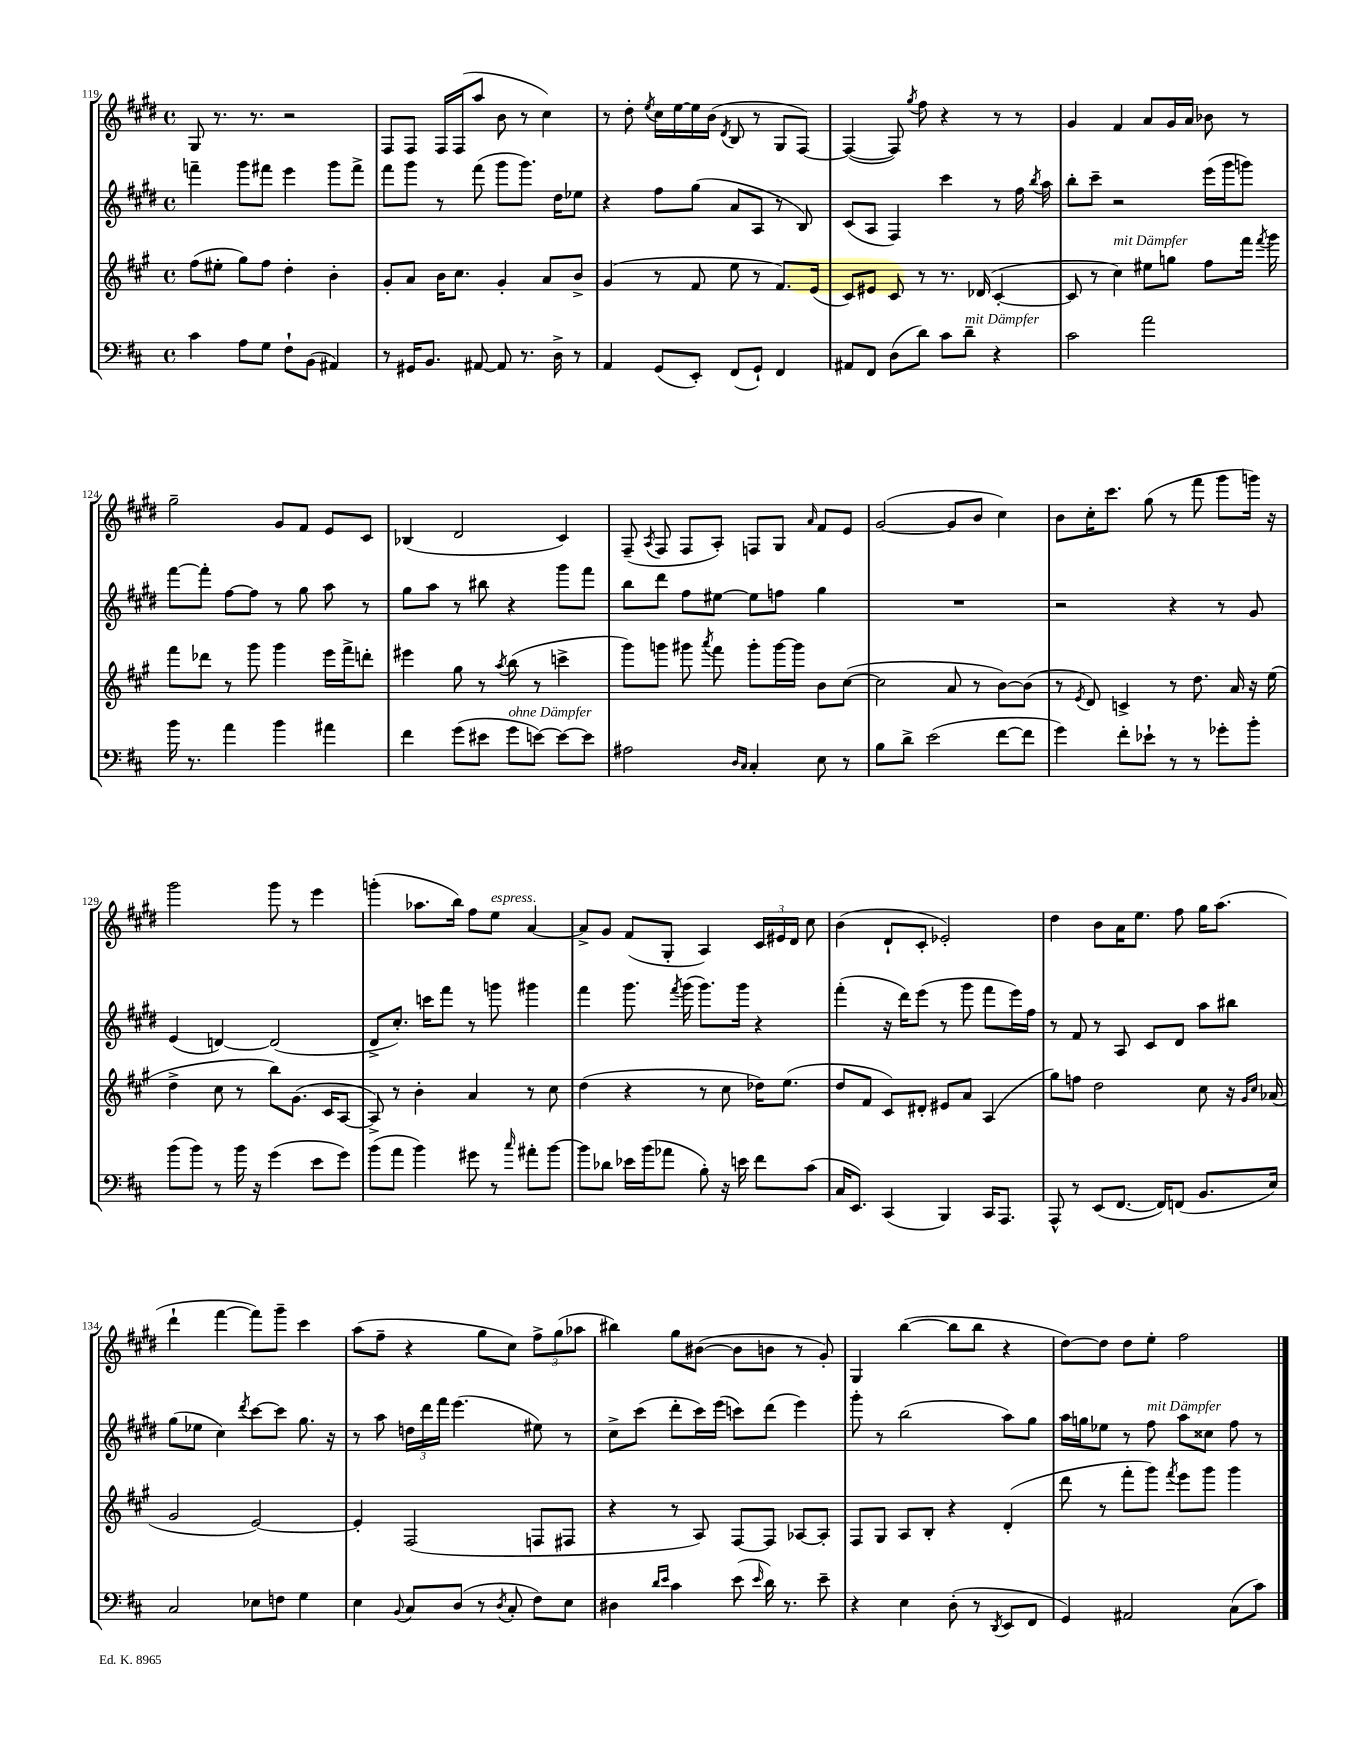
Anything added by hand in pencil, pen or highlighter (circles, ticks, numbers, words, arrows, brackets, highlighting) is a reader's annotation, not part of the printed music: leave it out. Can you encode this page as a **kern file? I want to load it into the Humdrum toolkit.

**kern	**kern	**kern	**kern
*staff4	*staff3	*staff2	*staff1
*clefF4	*clefG2	*clefG2	*clefG2
*k[f#c#]	*k[f#c#g#]	*k[f#c#g#d#]	*k[f#c#g#d#]
*M4/4	*M4/4	*M4/4	*M4/4
*met(c)	*met(c)	*met(c)	*met(c)
4c#\	(8ff#\L	4fff~\	8G#/
.	8ee#'\J	.	8.r
8A\L	8gg#\L)	8ggg#\L	.
.	.	.	8.r
8G\J	8ff#\J	8fff#\J	.
8F#`\L	4dd'\	4eee\	2r
(8BB\J	.	.	.
4AA#/)	4b'\	8ggg#\L	.
.	.	8fff#^\J	.
=	=	=	=
8r	8g#'/L	8fff#\L	8F#/L
16GG#/LK	8a/J	8ggg#\J	8F#/J
8.BB/J	.	.	.
.	16b\LK	8r	16F#/LL
.	8.cc#\J	.	(16F#/J
[8AA#/	.	(8fff#\	8aa/J
8AA#/]	4g#'/	8ggg#\L	8b\
8.r	.	8.ggg#\J)	8r
.	8a/L	.	4cc#\)
16D^\	.	16dd#\LK	.
8r	8b^/J	8ee-\J	.
=	=	=	=
4AA/	(4g#/	4r	8r
.	.	.	8dd#'\
.	.	.	8qee/
(8GG/L	8r	8ff#\L	16cc#\LL
.	.	.	[16ee\
8EE'/J)	8f#/	(8gg#\J	16ee\]
.	.	.	(16b\JJ
.	.	.	8qd#/
(8FF#/L	8ee\	8a/L	8B/
8GG`/J)	8r	8A/J	8r
4FF#/	8.f#/L)	8r	8G#/L
.	.	8B/)	[8F#/J)
.	(16e/Jk	.	.
=	=	=	=
8AA#/L	8c#/L)	(8c#/L	(4F#/_
8FF#/J	8e#/J	8A/J	.
(8D\L	8c#/	4F#/)	8F#/])
.	.	.	8qgg#/
8d\J)	8r	.	8ff#\
8c#\L	8.r	4ccc#\	4r
8d~\J	.	.	.
.	(16d-/	.	.
4r	[4c#'/	8r	8r
.	.	16ff#\	8r
.	.	8qbb/	.
.	.	16aa\	.
=	=	=	=
2c#\	8c#/]	8bb'\L	4g#/
.	8r	8ccc#~\J	.
.	4cc#\)	2r	4f#/
2a\	8ee#\L	.	8a/L
.	8gg\J	.	16g#/L
.	.	.	16a/JJ
.	8ff#\L	(16eee\LL	8b-\
.	.	16ggg#\J	.
.	16fff#\Jk	8ggg\J)	8r
.	8qfff#/	.	.
.	16ggg#\	.	.
=	=	=	=
16b\	8fff#\L	[8fff#\L	2gg#~\
8.r	.	.	.
.	8ddd-\J	8fff#'\]J	.
4a\	8r	[8ff#\L	.
.	8ggg#\	8ff#\]J	.
4b\	4ggg#\	8r	8g#/L
.	.	8gg#\	8f#/J
4a#\	16eee\LL	8aa\	8e/L
.	16fff#^\J	.	.
.	8ddd'\J	8r	8c#/J
=	=	=	=
4f#\	4eee#\	8gg#\L	(4B-/
.	.	8aa\J	.
(8g\L	8gg#\	8r	2d#/
8e#\J	8r	8bb#\	.
.	8qaa/	.	.
8g\L	(8bb\	4r	.
[8e\J)	8r	.	.
8e\_L	4ccc^\	8ggg#\L	4c#/)
8e\]J	.	8fff#\J	.
=	=	=	=
2A#\	8ggg#\L)	8bb\L	(8F#~/
.	.	.	8qA/
.	8ggg\J	8ddd#\J	8F#/
.	8ggg#\	8ff#\L	8F#/L
.	8qaaa/	.	.
.	8fff#\	[8ee#\J	8A'/J)
16qqD/LL	.	.	.
16qqC#/JJ	.	.	.
4C#'/	8ggg#'\L	8ee#\]L	8F/L
.	[16ggg#\L	8ff\J	8G#/J
.	16ggg#\]JJ	.	.
.	.	.	16qqa/
8E\	8b\L	4gg#\	8f#/L
8r	([8cc#\J	.	8e/J
=	=	=	=
8B\L	2cc#\]	1r	([2g#/
8d^\J	.	.	.
(2e\	.	.	.
.	8a/	.	8g#/]L
.	8r	.	8b/J
[8f#\L	[8b\L)	.	4cc#\)
8f#\]J	(8b\]J	.	.
=	=	=	=
4g\)	8r	2r	8b\L
.	8qe/	.	.
.	8d/)	.	16cc#'\K
.	.	.	8.ccc#\J
8f#'\L	4c^/	.	.
8e-`\J	.	.	(8gg#\
8r	8r	4r	8r
8r	8.dd\	.	8fff#\
8g-'\L	.	8r	8ggg#\L
.	16a/	.	.
8b'\J	16r	8g#/	16ggg\Jk)
.	(16ee\	.	16r
=	=	=	=
(8b\L	4dd^\	(4e/	2ggg#\
8b\J)	.	.	.
8r	8cc#\	[4d/)	.
16b\	8r	.	.
16r	.	.	.
(4g\	8bb\L)	(2d/]	8ggg#\
.	(8.g#\J	.	8r
8e\L	.	.	4eee\
.	16c#/LK	.	.
8g\J)	[8A/J	.	.
=	=	=	=
(8b\L	8A^/])	8d#^/L	(4ggg'\
8a\J	8r	8.cc#'/J)	.
4b\)	4b'\	.	8.aa-\L
.	.	16ccc\LK	.
.	.	8fff#\J	.
.	.	.	16bb\Jk)
8g#\	4a/	8r	8ff#\L
8r	.	8ggg\	8ee\J
16qqcc#/	.	.	.
8a#'\L	8r	4ggg#\	[4a/
[8b\J	8cc#\	.	.
=	=	=	=
8b\]L	(4dd\	4fff#\	8a^/]L
8d-\J	.	.	8g#/J
16e-\LL	4r	8.ggg#\	(8f#/L
(16b\J	.	.	.
8a-\J	.	.	8G#'/J
.	.	8qfff#/	.
.	.	(16ggg#\	.
8B'\)	8r	8.ggg#\L)	4A/)
16r	8cc#\	.	.
16e\	.	16ggg#\Jk	.
8f#\L	16dd-\LK)	4r	24c#/LL
.	.	.	24e#/
.	(8.ee\J	.	.
.	.	.	24d#/JJ
(8c#\J	.	.	8cc#\
=	=	=	=
16C#/LK	8dd/L	(4fff#'\	(4b\
8.EE/J)	.	.	.
.	8f#/J	.	.
(4CC#/	8c#/L)	16r	8d#`/L
.	.	16ddd#\LK)	.
.	8d#'/J	(8eee\J	8c#'/J
4BBB/)	8e#/L	8r	2e-'/)
.	8a/J	8ggg#\	.
16CC#/LK	(4A/	8fff#\L	.
8.AAA/J	.	.	.
.	.	16eee\L)	.
.	.	16ff#\JJ	.
=	=	=	=
8AAA^^/	8gg#\L)	8r	4dd#\
8r	8ff\J	8f#/	.
(8EE/L	2dd\	8r	8b\L
[8.FF#/J	.	8A/	16a\K
.	.	.	8.ee\J
.	.	8c#/L	.
16FF#/]LK)	.	.	.
(8FF/J	.	8d#/J	8ff#\
8.BB/L	8cc#\	8aa\L	16gg#\LK
.	.	.	(8.aa\J
.	16r	8bb#\J	.
.	16qqg#/LL	.	.
.	16qqcc#/JJ	.	.
16E/Jk)	(16a-/	.	.
=	=	=	=
2C#/	2g#/	(8gg#\L	4ddd#`\
.	.	8ee-\J	.
.	.	4cc#\)	[4fff#\
.	.	8qddd#/	.
8E-\L	[2e/)	[8ccc#\L	8fff#\]L)
8F\J	.	8ccc#\]J	8ggg#~\J
4G\	.	8.gg#\	4ccc#\
.	.	16r	.
=	=	=	=
4E\	4e'/]	8r	(8aa\L
.	.	8aa\	8ff#~\J
8qqBB/	.	.	.
8C#/L	(2F#/	24dd\LL	4r
.	.	24ddd#\	.
.	.	24fff#\JJ	.
(8D/J	.	(4.eee\	.
8r	.	.	8gg#\L
8qD/	.	.	.
8C#'/	.	.	8cc#\J)
8F#\L)	8F/L	8ee#\)	12ff#^\L
.	.	.	(12gg#\
8E\J	8F#/J	8r	.
.	.	.	12aa-\J
=	=	=	=
4D#\	4r	8cc#^\L	4bb#\)
.	.	(8ccc#\J	.
16qqd/LL	.	.	.
16qqe/JJ	.	.	.
4c#\	8r	8ddd#'\L	8gg#\L
.	8A/)	16ccc#\L)	([8b#\J
.	.	(16eee\JJ	.
(8e\	[8F#/L	8ccc\L)	8b#\]L
16qqe/	.	.	.
16d\)	8F#/]J	(8ddd#\J	8b\J
8.r	.	.	.
.	[8A-/L	4eee\)	8r
8e~\	8A-'/]J	.	8g#'/)
=	=	=	=
4r	8F#/L	8ggg#'\	4G#/
.	8G#/J	8r	.
4E\	8A/L	(2bb\	([4bb\
.	8B'/J	.	.
(8D'\	4r	.	8bb\]L
8r	.	.	8bb\J
8qDD/	.	.	.
8EE/L	(4d'/	8aa\L)	4r
8FF#/J	.	8gg#\J	.
=	=	=	=
4GG/)	8ddd\	16aa\LL	[8dd#\L)
.	.	16gg\J	.
.	8r	8ee-\J	8dd#\]J
2AA#/	8fff#'\L	8r	8dd#\L
.	8ggg#\J)	8ff#\	8ee'\J
.	8qfff#/	.	.
.	8eee\L	8aa\L	2ff#\
.	8ggg#\J	8cc##\J	.
(8C#\L	4ggg#\	8ff#\	.
8c#\J)	.	8r	.
==	==	==	==
*-	*-	*-	*-
